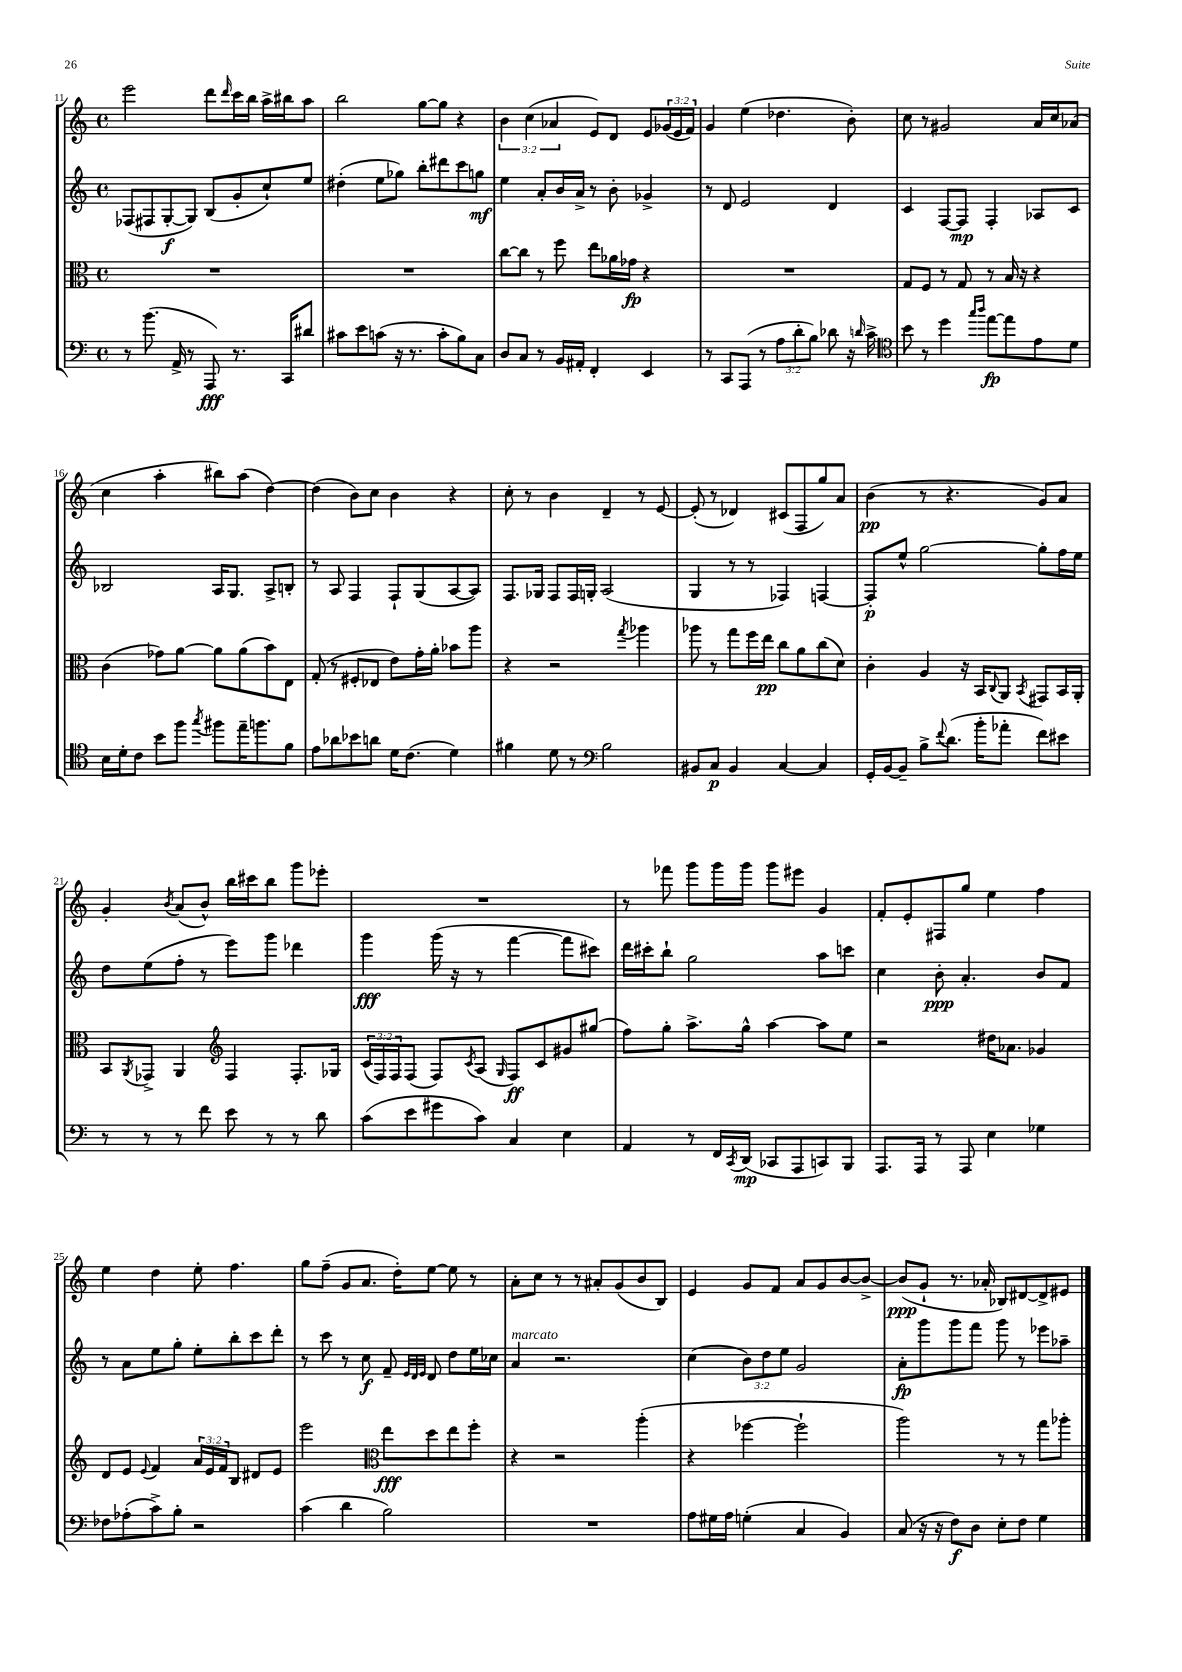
<<
\new StaffGroup <<
\new Staff = "s0" {
    \clef treble \key c \major \defaultTimeSignature \time 4/4 \override Staff.TupletNumber.text = #tuplet-number::calc-fraction-text
    e'''2 d'''8 \grace { d'''16 } c'''16 b''16 a''16-> bis''16 a''8 |
    b''2 g''8~ g''8 r4 |
    \tuplet 3/2 { b'4 c''4( aes'4 } e'8) d'8 e'8 \tuplet 3/2 { ges'16( e'16 f'16) } |
    g'4 e''4( des''4. b'8-.) |
    c''8 r8 gis'2 a'16 c''16 aes'8( |
    c''4 a''4-. bis''8) a''8( d''4~) |
    d''4( b'8) c''8 b'4 r4 |
    c''8-. r8 b'4 d'4-- r8 e'8~ |
    e'8-.( r8 des'4) cis'8( f8 g''8) a'8 |
    b'4\pp( r8 r4. g'8) a'8 |
    g'4-. \acciaccatura { b'8 } a'8( b'8-^) b''16 cis'''16 b''8 g'''8 ees'''8-. |
    R1 |
    r8 fes'''8 g'''8 g'''16 g'''16 g'''8 eis'''8 g'4 |
    f'8-. e'8-. fis8 g''8 e''4 f''4 |
    e''4 d''4 e''8-. f''4. |
    g''8 f''8--( g'8 a'8. d''16-.) e''8~ e''8 r8 |
    a'8-. c''8 r8 r8 ais'8-. g'8( b'8 b8) |
    e'4 g'8 f'8 a'8 g'8 b'8~ b'8~-> |
    b'8\ppp( g'8-! r8. aes'16-. bes8) dis'8~ dis'8-> eis'8 \bar "|." |
}
\new Staff = "s1" {
    \clef treble \key c \major \defaultTimeSignature \time 4/4 \override Staff.TupletNumber.text = #tuplet-number::calc-fraction-text
    fes8( fis8 g8~-.\f g8) b8( g'8-. c''8-!) e''8 |
    dis''4-.( e''8 ges''8) b''8-. dis'''8 c'''8 g''8\mf |
    e''4 a'8-. b'16 a'16-> r8 b'8-. ges'4-> |
    r8 d'8 e'2 d'4 |
    c'4 f8~ f8\mp f4-. aes8 c'8 |
    bes2 a16 g8. a8-> b8-. |
    r8 a8 f4 f8-! g8( a8~ a8) |
    f8. ges16 f8 f16 g16-. a2( |
    g4 r8 r8 fes4) f4~ |
    f8-.\p e''8-^ g''2~ g''8-. f''16 e''16 |
    d''8 e''8( f''8-. r8 e'''8) g'''8 des'''4 |
    g'''4\fff g'''16( r16 r8 f'''4~ f'''8 cis'''8) |
    d'''16 cis'''16-. b''8-! g''2 a''8 c'''8 |
    c''4 b'8-.\ppp a'4.-. b'8 f'8 |
    r8 a'8 e''8 g''8-. e''8-. b''8-. c'''8 d'''8-. |
    r8 c'''8 r8 c''8\f f'8-- \grace { e'32 d'32 e'32 } d'8 d''8 e''16 ces''16 |
    a'4^\markup { \italic "marcato" } r2. |
    c''4( \tuplet 3/2 { b'8) d''8 e''8 } g'2 |
    a'8-.\fp g'''8 g'''8 f'''8 g'''8 r8 ees'''8 aes''8-- \bar "|." |
}
\new Staff = "s2" {
    \clef alto \key c \major \defaultTimeSignature \time 4/4 \override Staff.TupletNumber.text = #tuplet-number::calc-fraction-text
    R1 |
    R1 |
    c''8~ c''8 r8 f''8 e''8 aes'16 ges'16\fp r4 |
    R1 |
    g8 f8 r8 g8 r8 b16 r16 r4 |
    c'4( ges'8) a'8~ a'8 a'8( b'8) e8 |
    g8-.( r8 fis8-. ees8 e'8) g'16-. a'16-. bes'8 a''8 |
    r4 r2 \acciaccatura { g''8 } aes''4 |
    aes''8 r8 g''8 f''16 e''16\pp c''8 a'8 c''8( d'8) |
    c'4-. a4 r16 b,16 \appoggiatura { c8 } a,8 \acciaccatura { b,8 } gis,8 b,16 a,16-. |
    b,8 \acciaccatura { a,8 } ges,8-> a,4 \clef treble f4 f8.-. ges16 |
    \tuplet 3/2 { c'16( f16) f16 } f8( f8) \acciaccatura { c'8 } a8( \grace { g16 } f8\ff) c'8 gis'8 gis''8( |
    f''8) g''8-. a''8.-> g''16-^ a''4~ a''8 e''8 |
    r2 dis''16 aes'8. ges'4 |
    d'8 e'8 \appoggiatura { e'8 } f'4 \tuplet 3/2 { a'16 e'16 f'16 } b8 dis'8 e'8 |
    e'''2 \clef alto e''8\fff d''8 e''8 f''8-. |
    r4 r2 a''4-.( |
    r4 fes''4~ fes''2-! |
    a''2) r8 r8 g''8 aes''8-. \bar "|." |
}
\new Staff = "s3" {
    \clef bass \key c \major \defaultTimeSignature \time 4/4 \override Staff.TupletNumber.text = #tuplet-number::calc-fraction-text
    r8 b'8.( a,16-> r8 a,,8\fff) r8. c,16 dis'8 |
    cis'8 e'8 c'8( r16 r8. c'8-. b8) c8 |
    d8 c8 r8 b,16 ais,16-. f,4-. e,4 |
    r8 c,8 a,,8( r8 \tuplet 3/2 { a8 d'8-. b8) } des'8 r16 \grace { d'16 } c'16-> |
    \clef tenor b'8 r8 d''4 \grace { g''16 a''16 } e''8~\fp e''8 e'8 d'8 |
    b16 d'16-. c'8 b'8 f''8 \acciaccatura { g''8 } fis''8 e''16-- f''8. f'8 |
    e'8 aes'8 bes'8 a'8 d'16 c'8.( d'4) |
    fis'4 d'8 r8 \clef bass b2 |
    bis,8 c8\p bis,4 c4~ c4 |
    g,16-. b,16~ b,8-- b8-> \appoggiatura { f'8 } d'8.( b'16-. aes'8-. f'8) eis'8 |
    r8 r8 r8 f'8 e'8 r8 r8 d'8 |
    c'8( e'8 gis'8 c'8) c4 e4 |
    a,4 r8 f,16 \acciaccatura { c,8 } d,16\mp( ces,8 a,,8 c,8) b,,8 |
    a,,8. a,,16 r8 a,,8 e4 ges4 |
    fes8 aes8-.( c'8->) b8-. r2 |
    c'4( d'4 b2) |
    R1 |
    a8 gis16 a16 g4-.( c4 b,4) |
    c8( r16 r16 f8\f) d8 e8-. f8 g4 \bar "|." |
}
>>
>>
\layout { \context { \Score currentBarNumber = #11 } }
